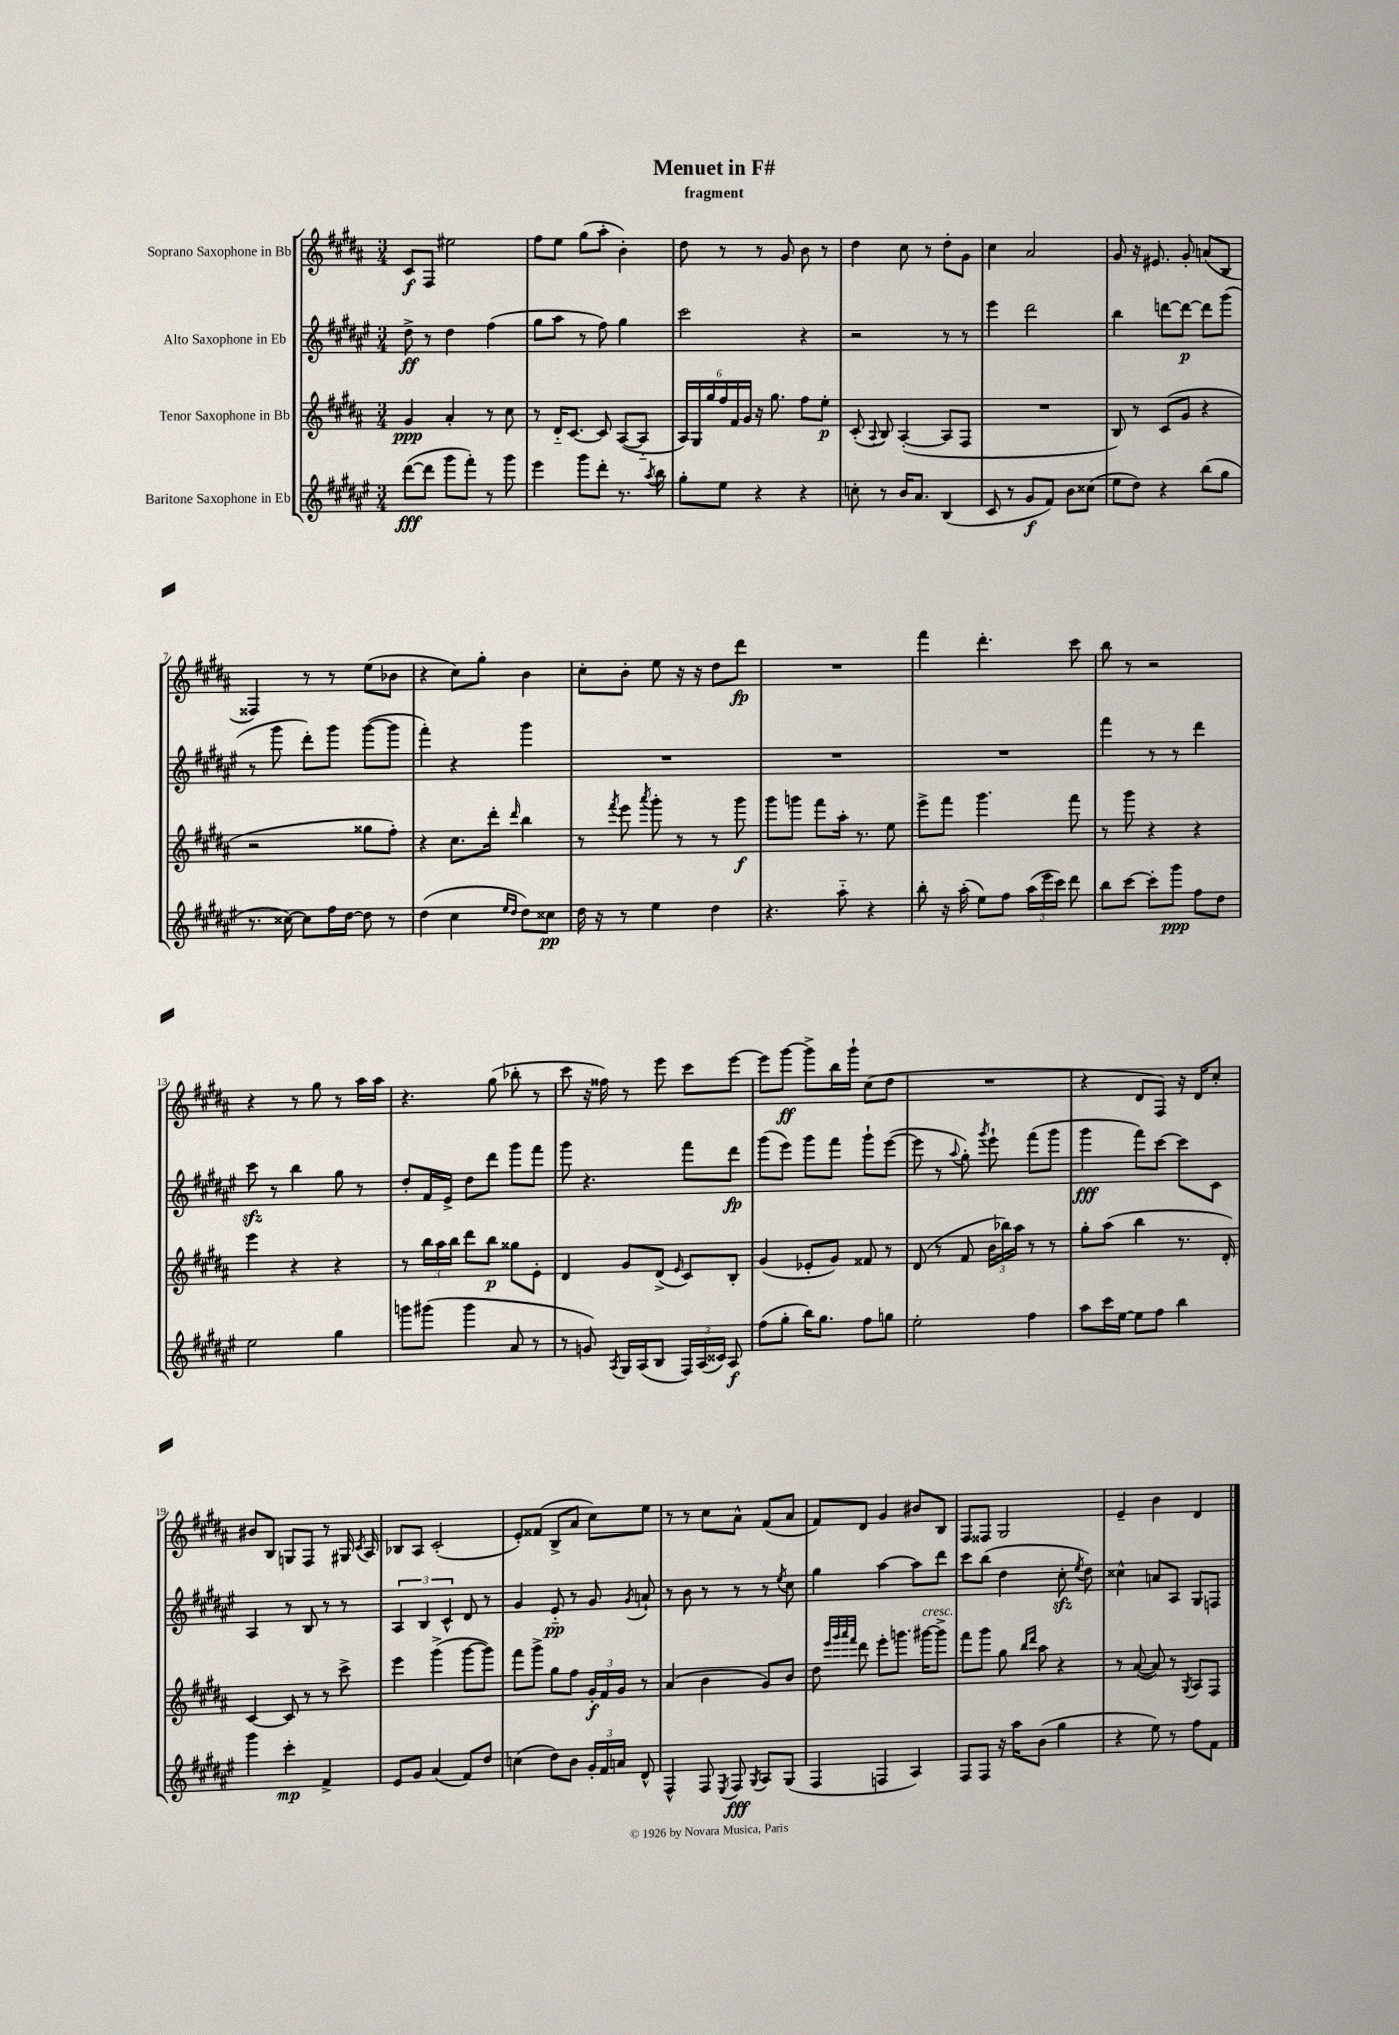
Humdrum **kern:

**kern	**kern	**kern	**kern
*staff4	*staff3	*staff2	*staff1
*clefG2	*clefG2	*clefG2	*clefG2
*k[f#c#g#d#a#e#]	*k[f#c#g#d#a#]	*k[f#c#g#d#a#e#]	*k[f#c#g#d#a#]
*M3/4	*M3/4	*M3/4	*M3/4
([8ddd#\L	4g#/	8dd#^\	8c#/L
8ddd#\]J	.	8r	8F#/J
8ggg#\L	4a#'/	4dd#\	2ee#\
8fff#'\J)	.	.	.
8r	8r	(4ff#\	.
8ggg#\	8cc#\	.	.
=	=	=	=
4eee#\	8r	8gg#\L	8ff#\L
.	16d#'~/LK	8aa#\J	8ee\J
.	[8.c#/J	.	.
8ggg#\L	.	8r	(8gg#\L
8ddd#'\J	8c#/]	8ff#\)	8aa#'\J
8.r	([8A#/L	4gg#\	4b'\)
.	8A#'~/]J	.	.
8qaa#/	.	.	.
16bb\	.	.	.
=	=	=	=
8gg#'\L	24A#/LL)	2ccc#\	8dd#\
.	24G#/	.	.
.	24gg#/	.	.
8ee#\J	24ff#/	.	8r
.	24f#/	.	.
.	24g#/JJ	.	.
4r	16r	.	8r
.	8.gg#\	.	.
.	.	.	8g#/
4r	8ff#\L	4r	8b\
.	8ee'\J	.	8r
=	=	=	=
8cc'\	(8c#'/	2r	4dd#\
.	8qqA#/	.	.
8r	8B/)	.	.
16b/LK	([4A#'/	.	8cc#\
8.a#/J	.	.	.
.	.	.	8r
(4B/	8A#/]L	8r	8dd#'\L
.	8F#/J	8r	8g#\J
=	=	=	=
8c#/	2.r	4eee#\	4cc#\
8r	.	.	.
8g#/L	.	2ddd#\	2a#/
8f#/J)	.	.	.
8b\L	.	.	.
(8cc##\J	.	.	.
=	=	=	=
8ee#\L	8B/)	4bb\	8g#/
8dd#\J)	8r	.	16r
.	.	.	8.e#/
4r	(8c#/L	[8ddd\L	.
.	8g#/J	8ddd\_J	8g#'/
(8bb\L	4r	8ddd\]L	(8a/L
8gg#\J	.	(8ggg#\J	8B/J
=	=	=	=
8.r	2r	8r	4F##/)
.	.	8ggg#\	.
[16cc##\)	.	.	.
8cc##\]L	.	8ddd#'\L)	8r
16ff#\L	.	8ggg#\J	8r
[16dd#\JJ	.	.	.
8dd#\]	8gg##\L	([8ggg#\L	(8ee\L
8r	8ff#'\J)	8ggg#\]J	8b-\J
=	=	=	=
(4dd#\	4r	4fff#'\)	4r
4cc#\	8.cc#\L	4r	8cc#\L)
.	.	.	8gg#'\J
.	16ddd#'\Jk	.	.
16qqee#/LL	.	.	.
16qqdd#/JJ	16qqddd#/	.	.
8dd#\L)	4bb\	4ggg#\	4b\
8cc##\J	.	.	.
=	=	=	=
16dd#\	8r	2.r	8cc#'\L
16r	.	.	.
.	8qfff#/	.	.
8r	8eee\	.	8b'\J
.	8qaaa#/	.	.
4ee#\	8ggg#'\	.	8ee\
.	8r	.	16r
.	.	.	16r
4dd#\	8r	.	8dd#\L
.	8ggg#\	.	8ddd#\J
=	=	=	=
4.r	8ggg#\L	2.r	2.r
.	8ggg\J	.	.
.	8fff#\L	.	.
8aa#'~\	16aa#'\Jk	.	.
.	8.r	.	.
4r	.	.	.
.	8ee\	.	.
=	=	=	=
8bb'\	8eee^\L	2.r	4fff#\
16r	8fff#\J	.	.
(16aa#'\	.	.	.
8ee#\L)	4.ggg#\	.	4.ddd#'\
8ff#\J	.	.	.
(24aa#\LL	.	.	.
24eee#\	.	.	.
24ccc#\JJ)	.	.	.
8ddd#\	8fff#\	.	8ccc#\
=	=	=	=
8bb\L	8r	4fff#\	8bb\
[8ccc#\J	8ggg#\	.	8r
8ccc#'\]L	4r	8r	2r
8ggg#\J	.	8r	.
8ff#\L	4r	4ddd#\	.
8dd#\J	.	.	.
=	=	=	=
2ee#\	4eee\	8ccc#\	4r
.	.	8r	.
.	4r	4bb\	8r
.	.	.	8gg#\
4gg#\	4r	8gg#\	8r
.	.	8r	16aa#\LL
.	.	.	16aa#\JJ
=	=	=	=
8ggg\L	8r	8dd#'/L	4.r
(8ggg#\J	24bb\LL	16f#/L	.
.	24aa#\	.	.
.	.	16e#^/JJ	.
.	24bb\JJ	.	.
4ggg#\	8ddd#\L	8dd#\L	.
.	8bb\J	8ddd#\J	(8gg#\
8a#/	8gg##\L	8ggg#\L	8bb-'\
8r	8e'\J	8fff#\J	8r
=	=	=	=
8r	4d#/	8ggg#\	8ccc#\
8g/)	.	4.r	16r
.	.	.	16ff##\)
8qA#/	.	.	.
16G#/LL	8g#/L	.	8r
(16A#/J	.	.	.
8B/J	(8d#^/J	.	8eee\
.	16qqe/	.	.
24F#/LL)	8c#/L)	8fff#\L	8ccc#\L
(24A#/	.	.	.
24c##/JJ)	.	.	.
8A#/	8B'/J	8ddd#\J	[8eee\J
=	=	=	=
(8ff#\L	(4g#/	(8ggg#\L	8eee\]L
8gg#'\J	.	8eee#\J)	[8ggg#\J
16bb\LK)	8e-'/L	8ggg#\L	8ggg#^\]L
8.gg#\J	.	.	.
.	8g#/J)	8fff#\J	16bb\L
.	.	.	16ggg#`\JJ
8ff#\L	8f##/	8ggg#`\L	(8cc#\L
8gg\J	8r	([8eee#\J	8dd#\J
=	=	=	=
2ee#'\	(8d#/	8eee#\]	2.r
.	8r	8r	.
.	.	8qqaa#/	.
.	8f#/	8gg#'\)	.
.	.	8qggg#/	.
.	24b\LL	8eee#`\	.
.	24bb-\)	.	.
.	24aa#\JJ	.	.
4ff#\	8r	(8fff#\L	.
.	8r	8ggg#\J	.
=	=	=	=
8aa#\L	8gg#'\L	4ggg#\	4r
16ccc#\L	(8aa#\J	.	.
[16ee#\JJ	.	.	.
8ee#\]L	4bb\	8fff#\L)	8d#/L
8ff#\J	.	[8ccc#\J	8F#/J)
4bb\	8.r	8ccc#\]L	16r
.	.	.	16d#/LK
.	.	8c#\J	8cc#'/J
.	16d#'/)	.	.
=	=	=	=
4ggg#\	[4c#/	4A#/	8b#/L
.	.	.	8B/J
4ccc#'\	8c#/]	8r	8G/L
.	8r	8B/	8F#/J
4f#^/	8r	8r	8r
.	8ccc#^\	8r	16G#/
.	.	.	8qc#/
.	.	.	16A#/
=	=	=	=
8e#/L	4eee\	6A#/	8B-/L
8g#/J	.	.	8A#/J
.	.	6B/	.
(4a#/	(4ggg#^\	.	(2c#'/
.	.	6c#^^/	.
8f#/L)	[8ggg#\L	8d#/	.
8dd#/J	8ggg#\]J)	8r	.
=	=	=	=
(4cc\	8fff#\L	4g#/	8e'/L)
.	8ggg#^\J	.	(8f##/J
8dd#\L)	8gg#\L	8e#'~/	8B^/L
8b\J	8ff#\J	8r	8a#/J
24g#'/LL	24g#'/LL	8g#/	8cc#\L)
24f#/	24f#/	.	.
24a/JJ	24g#/JJ	.	.
.	.	8qg#/	.
8d#^^/	8r	8a`/	8ee\J
=	=	=	=
4F#^^/	(4a#/	8r	8r
.	.	8b\	8r
8F#/	4b\	8r	8cc#\L
8qE#/	.	.	.
8F#/	.	8r	8a#^^\J
8qG#/	.	.	.
8A#/L	8g#/L)	8r	(8f#/L
.	.	8qee#/	.
(8G#/J	8b/J	8cc#\	8a#/J
=	=	=	=
4F#/	8dd#\	4gg#\	8f#/L)
.	32qqeee/LLL	.	.
.	32qqggg#/	.	.
.	32qqaaa#/	.	.
.	32qqfff#/JJJ	.	.
.	8ddd#\	.	8d#/J
4F/	8eee'\L	[4aa#\	4g#/
.	8.ggg\J	.	.
4A#/)	.	8aa#\]L	8b#/L
.	[16ggg#\LK	.	.
.	8ggg#^\]J	8ddd#\J	8B/J
=	=	=	=
8F#/L	8fff#\L	8ccc#\L	8F#/L
8F#/J	8ggg#\J	(8bb\J	8F##/J
16r	8gg#\	4dd#\	2G#/
16aa#\LK	.	.	.
.	16qqbb/LL	.	.
.	16qqddd#/JJ	.	.
(8b\J	8aa#\	.	.
4gg#\	4r	8cc#'\	.
.	.	8qee#/	.
.	.	8dd#\)	.
=	=	=	=
4r	8r	4cc##^^\	4e~/
.	([8a#/	.	.
8ee#\)	8a#/])	8a/L	4b\
8r	8r	8A#/J	.
.	8qG#/	.	.
8ff#\L	8A#/L	8G#/L	4d#/
8f#\J	8F#/J	8F/J	.
==	==	==	==
*-	*-	*-	*-
